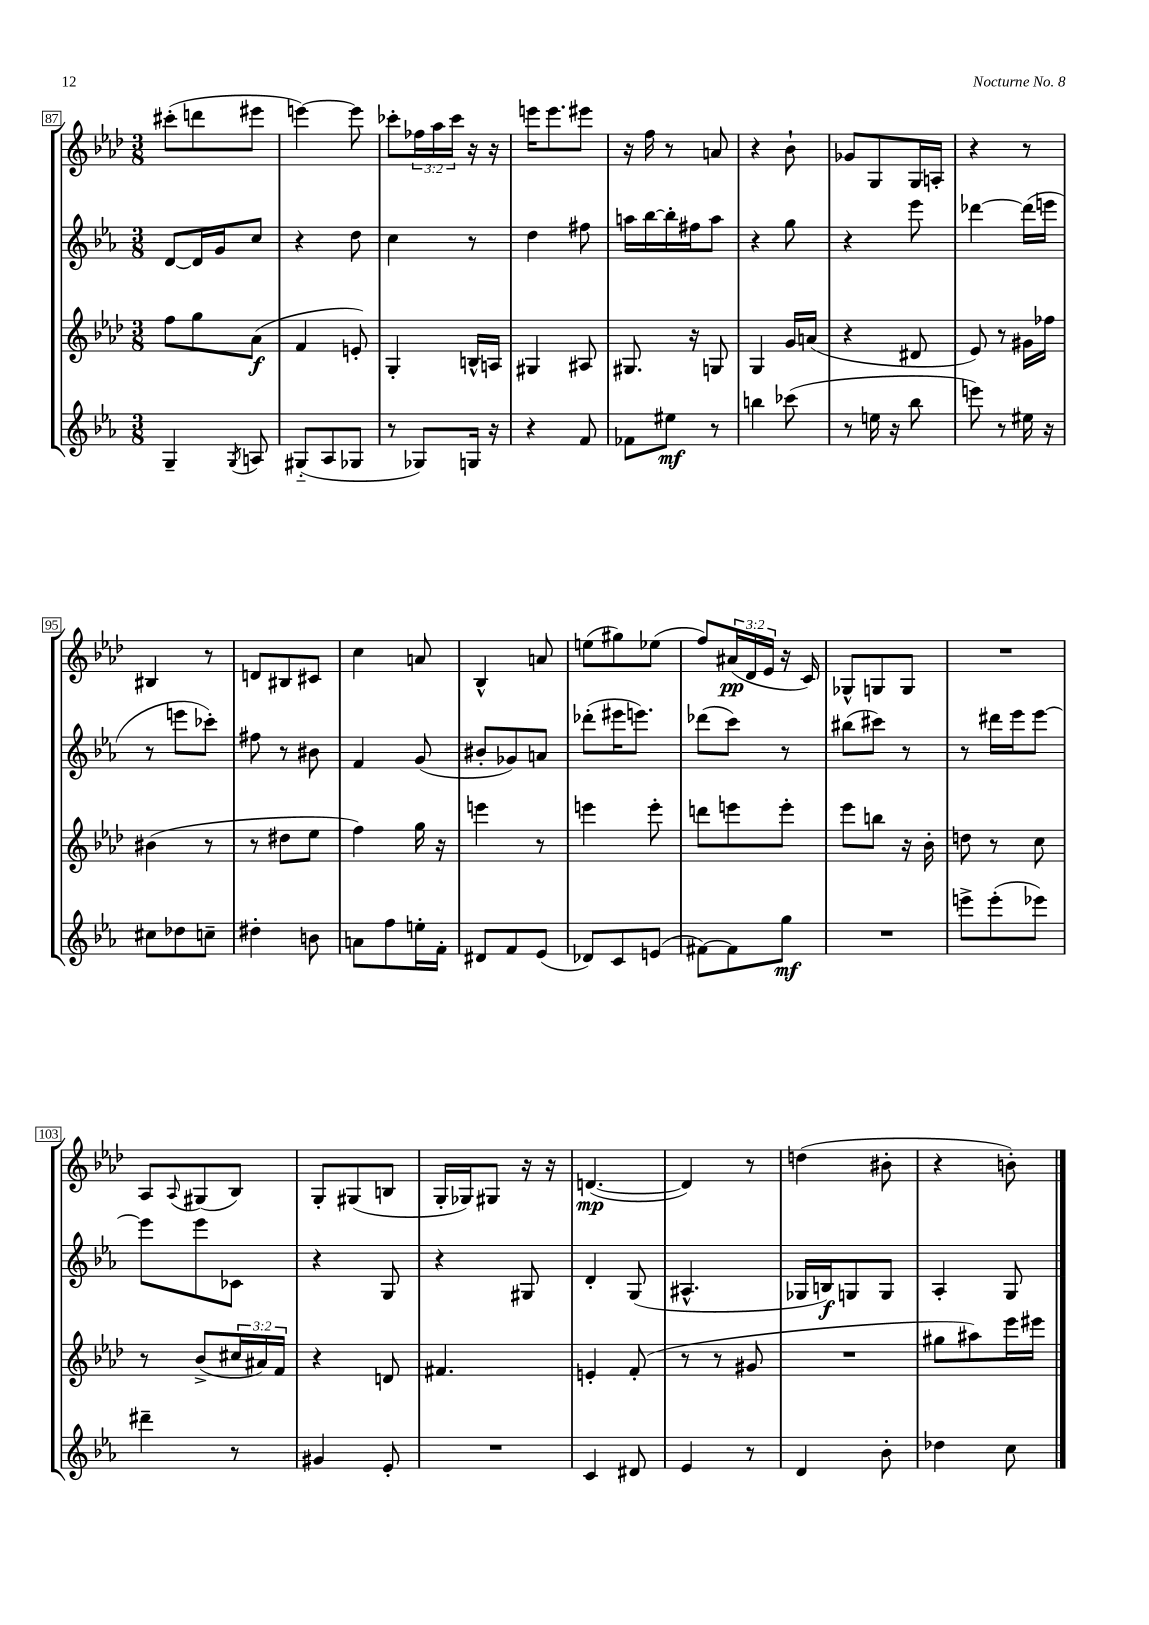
<<
\new StaffGroup <<
\new Staff = "s0" {
    \clef treble \key aes \major \numericTimeSignature \time 3/8 \override Staff.TupletNumber.text = #tuplet-number::calc-fraction-text
    cis'''8-.( d'''8 eis'''8 |
    e'''4~) e'''8 |
    ces'''8-. \tuplet 3/2 { fes''16 aes''16 ces'''16 } r16 r16 |
    e'''16 e'''8. eis'''8 |
    r16 f''16 r8 a'8 |
    r4 bes'8-! |
    ges'8 g8 g16 a16-. |
    r4 r8 |
    bis4 r8 |
    d'8 bis8 cis'8 |
    c''4 a'8 |
    bes4-^ a'8 |
    e''8( gis''8) ees''8( |
    f''8) \tuplet 3/2 { ais'16\pp( des'16 ees'16 } r16 c'16) |
    ges8-^ g8 g8 |
    R4. |
    aes8 \appoggiatura { aes8 } gis8( bes8) |
    g8-. gis8( b8 |
    g16-. ges16) gis8 r16 r16 |
    d'4.~\mp( |
    d'4) r8 |
    d''4( bis'8-. |
    r4 b'8-.) \bar "|." |
}
\new Staff = "s1" {
    \clef treble \key ees \major \numericTimeSignature \time 3/8
    d'8~ d'16 g'16 c''8 |
    r4 d''8 |
    c''4 r8 |
    d''4 fis''8 |
    a''16 bes''16~ bes''16-. fis''16 a''8 |
    r4 g''8 |
    r4 ees'''8 |
    des'''4~ des'''16( e'''16 |
    r8 e'''8 ces'''8-.) |
    fis''8 r8 bis'8 |
    f'4 g'8( |
    bis'8-. ges'8) a'8 |
    des'''8-.( eis'''16 e'''8.) |
    des'''8( c'''8) r8 |
    bis''8( cis'''8) r8 |
    r8 dis'''16 ees'''16 ees'''8~ |
    ees'''8 ees'''8 ces'8 |
    r4 g8 |
    r4 gis8 |
    d'4-. g8( |
    ais4.-^ |
    ges16 b16\f) g8 g8 |
    aes4-. g8 \bar "|." |
}
\new Staff = "s2" {
    \clef treble \key aes \major \numericTimeSignature \time 3/8 \override Staff.TupletNumber.text = #tuplet-number::calc-fraction-text
    f''8 g''8 aes'8\f( |
    f'4 e'8-.) |
    g4-. b16-^ a16 |
    gis4 ais8 |
    gis8. r16 g8 |
    g4 g'16 a'16( |
    r4 dis'8 |
    ees'8) r8 gis'16 fes''16 |
    bis'4( r8 |
    r8 dis''8 ees''8 |
    f''4) g''16 r16 |
    e'''4 r8 |
    e'''4 e'''8-. |
    d'''8 e'''8 e'''8-. |
    ees'''8 b''8 r16 bes'16-. |
    d''8 r8 c''8 |
    r8 bes'8->( \tuplet 3/2 { cis''16 ais'16) f'16 } |
    r4 d'8 |
    fis'4. |
    e'4-. f'8-.( |
    r8 r8 gis'8 |
    R4. |
    gis''8 ais''8) ees'''16 eis'''16 \bar "|." |
}
\new Staff = "s3" {
    \clef treble \key ees \major \numericTimeSignature \time 3/8
    g4-- \acciaccatura { g8 } a8 |
    gis8-_( aes8 ges8 |
    r8 ges8) g16 r16 |
    r4 f'8 |
    fes'8 eis''8\mf r8 |
    b''4 ces'''8( |
    r8 e''16 r16 bes''8 |
    e'''8) r8 eis''16 r16 |
    cis''8 des''8 c''8-- |
    dis''4-. b'8 |
    a'8 f''8 e''16-. f'16-. |
    dis'8 f'8 ees'8( |
    des'8) c'8 e'8( |
    fis'8~) fis'8 g''8\mf |
    R4. |
    e'''8-> e'''8-.( ees'''8) |
    dis'''4-- r8 |
    gis'4 ees'8-. |
    R4. |
    c'4 dis'8 |
    ees'4 r8 |
    d'4 bes'8-. |
    des''4 c''8 \bar "|." |
}
>>
>>
\layout { \context { \Score currentBarNumber = #87 \override BarNumber.stencil = #(make-stencil-boxer 0.1 0.3 ly:text-interface::print) } }
